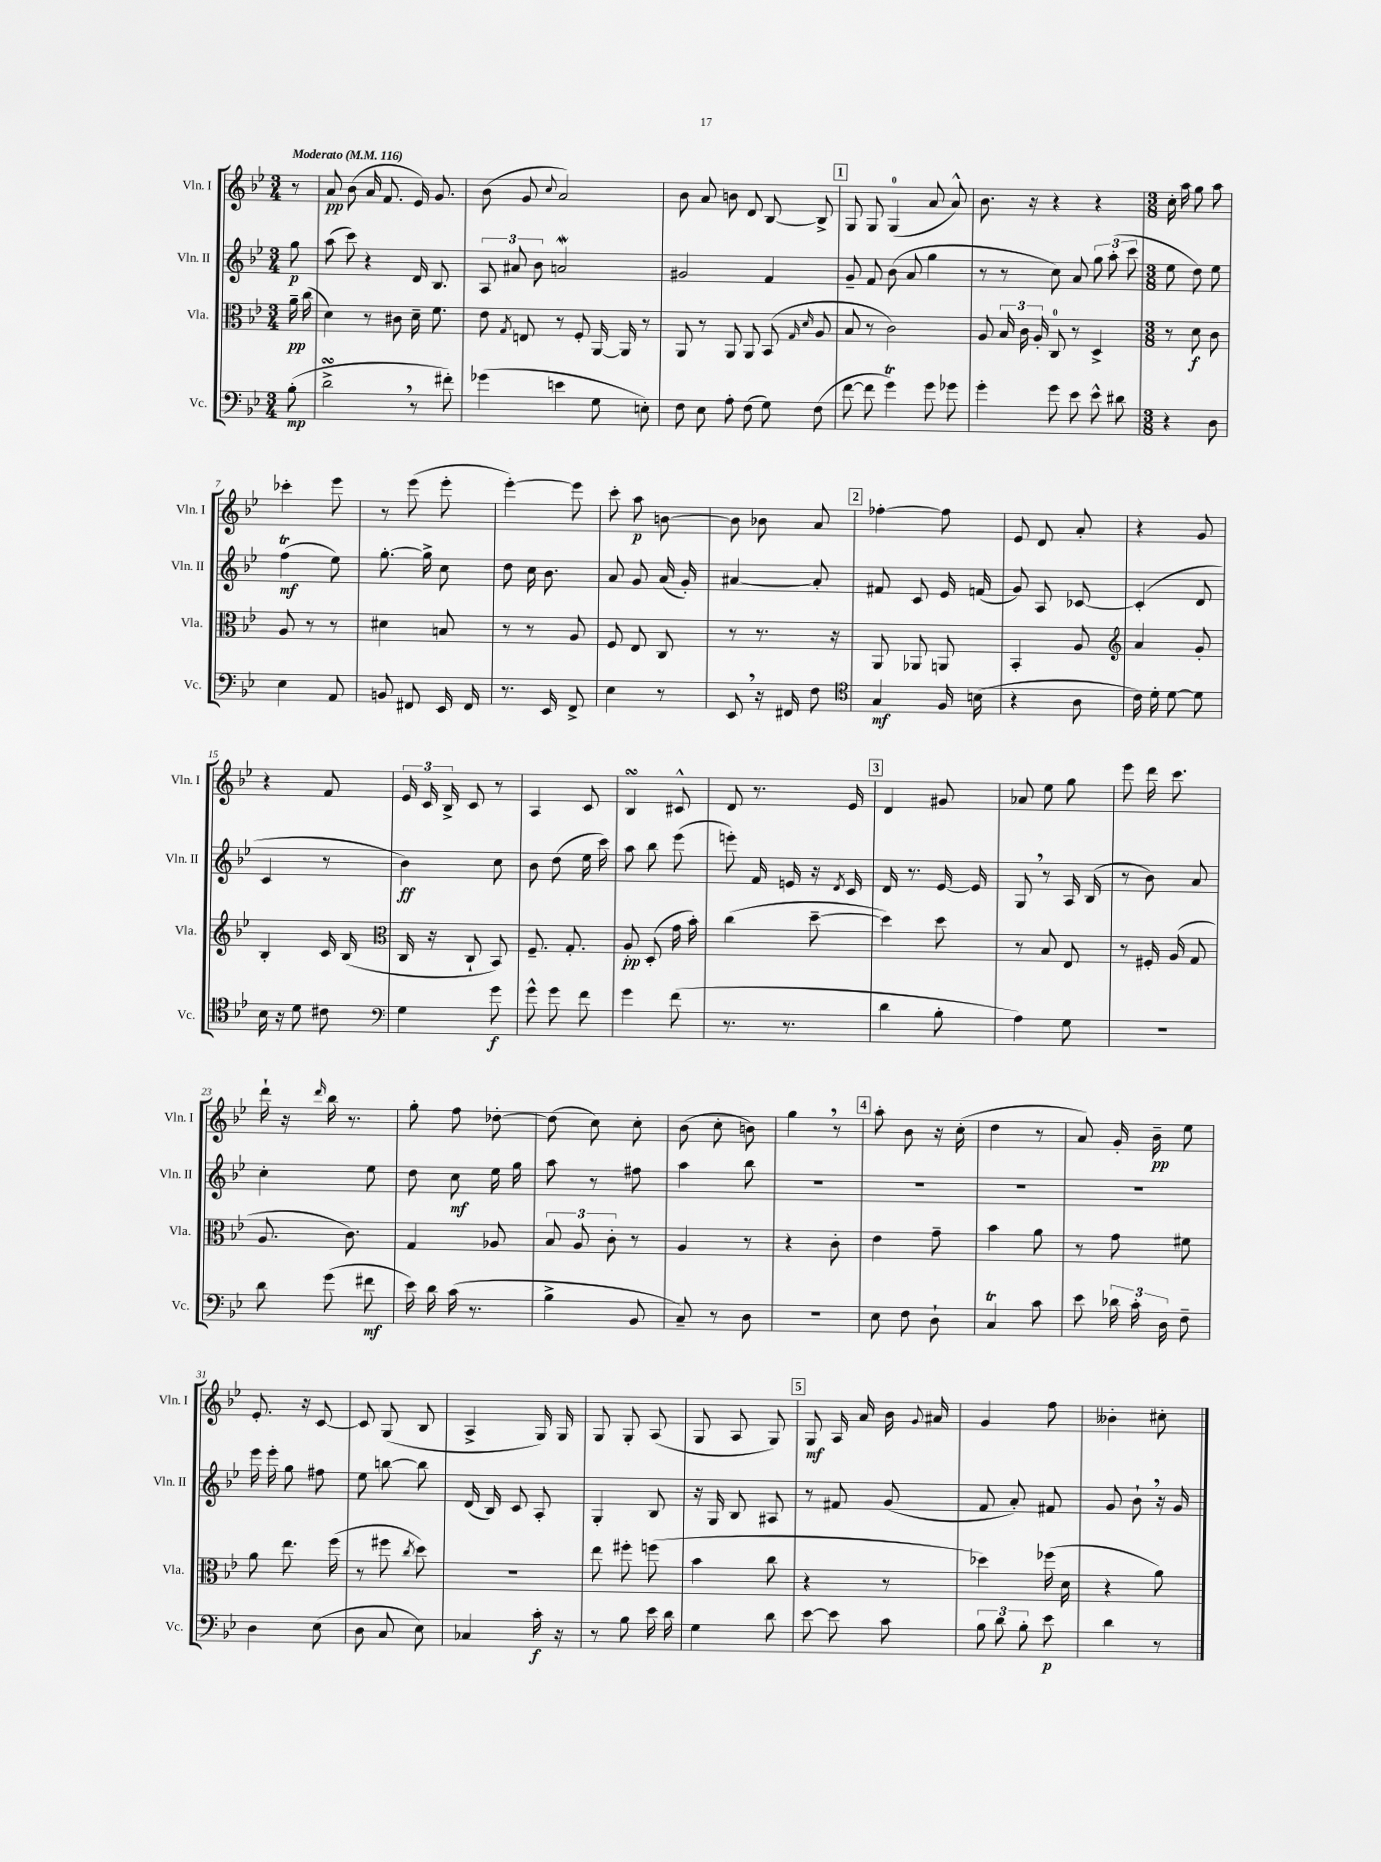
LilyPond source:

<<
\new StaffGroup <<
\new Staff = "s0" \with { instrumentName = "Vln. I" shortInstrumentName = "Vln. I" } {
    \clef treble \key bes \major \numericTimeSignature \time 3/4 \partial 8 \tempo "Moderato" 4 = 116
    \autoBeamOff r8 |
    a'8\pp bes'8( a'16 f'8. ees'16) g'8. |
    bes'8( g'8 \appoggiatura { c''8 } a'2) |
    bes'8 a'8 b'8 d'8 bes8~ bes8-> |
    \mark \markup { \box "1" } g8 g8 g4-0( a'8 a'8-^) |
    bes'8. r16 r4 r4 |
    \numericTimeSignature \time 3/8 c''16-. a''16 g''8 a''8 |
    ces'''4-. ees'''8 |
    r8 ees'''8( ees'''8-. |
    ees'''4~-.) ees'''8 |
    c'''8-. a''8\p b'8~ |
    b'8 bes'8 a'8 |
    \mark \markup { \box "2" } fes''4~-. fes''8 |
    ees'8 d'8 a'8-. |
    r4 g'8 |
    r4 f'8 |
    \tuplet 3/2 { ees'16 c'16 bes16-> } c'8 r8 |
    a4 c'8 |
    bes4\turn cis'8-^ |
    d'8 r8. ees'16 |
    \mark \markup { \box "3" } d'4 gis'8 |
    aes'8 ees''8 g''8 |
    ees'''8 d'''16 c'''8. |
    d'''16-! r16 \grace { d'''16 } bes''16 r8. |
    g''8-. f''8 des''8~-. |
    des''8( c''8) c''8-. |
    bes'8( c''8-. b'8) |
    g''4 \breathe r8 |
    \mark \markup { \box "4" } a''8-. bes'8 r16 c''16-.( |
    d''4 r8 |
    a'8) g'16-. bes'16--\pp ees''8 |
    ees'8.-. r16 c'8~ |
    c'8 g8( bes8 |
    a4-> g16) g16 |
    g8 g8-. a8( |
    g8 a8 g8) |
    \mark \markup { \box "5" } g8\mf a16 a'16 bes'16 \appoggiatura { g'8 } ais'16 |
    g'4 f''8 |
    beses'4-. cis''8-. \bar "|." |
}
\new Staff = "s1" \with { instrumentName = "Vln. II" shortInstrumentName = "Vln. II" } {
    \clef treble \key bes \major \numericTimeSignature \time 3/4 \partial 8
    \autoBeamOff g''8\p |
    a''8( c'''8) r4 d'16 bes8. |
    \tuplet 3/2 { a8 ais'8 bes'8 } a'2\mordent |
    gis'2 f'4 |
    \mark \markup { \box "1" } g'8-- f'8 bes'8( a'8 g''4 |
    r8 r8 c''8) a'8 \tuplet 3/2 { g''8 a''8-.( c'''8 } |
    \numericTimeSignature \time 3/8 ees''8 d''8) ees''8 |
    f''4\trill\mf( ees''8) |
    g''8.~-. g''16-> c''8 |
    d''8 c''16 bes'8. |
    a'8 g'8 a'16( g'16-.) |
    ais'4~ ais'8-. |
    \mark \markup { \box "2" } fis'8 c'8 ees'16 f'16( |
    g'8) a8 ces'8~ |
    ces'4-.( d'8 |
    c'4 r8 |
    bes'4\ff) c''8 |
    bes'8 d''8( ees''16 c'''16) |
    a''8 bes''8 ees'''8( |
    e'''8-.) f'16 e'16 r16 \acciaccatura { d'8 } c'16 |
    \mark \markup { \box "3" } d'16 r8. ees'16~ ees'16 |
    g8 \breathe r8 a16 bes16( |
    r8 bes'8) a'8 |
    c''4-. ees''8 |
    d''8 c''8\mf ees''16 g''16 |
    a''8 r8 fis''8 |
    a''4 bes''8 |
    R4. |
    \mark \markup { \box "4" } R4. |
    R4. |
    R4. |
    ees'''16 ees'''16-. g''8 fis''8 |
    ees''8 b''8~ b''8 |
    d'16( bes16) c'8 a8-. |
    g4-. bes8 |
    r16 g16 bes8 ais8 |
    \mark \markup { \box "5" } r8 fis'8 g'8( |
    f'8 a'8-.) fis'8 |
    g'8 bes'8-! \breathe r16 g'16 \bar "|." |
}
\new Staff = "s2" \with { instrumentName = "Vla." shortInstrumentName = "Vla." } {
    \clef alto \key bes \major \numericTimeSignature \time 3/4 \partial 8
    \autoBeamOff a'16--\pp c''16( |
    d'4) r8 cis'8 d'16-- f'8. |
    ees'8 \acciaccatura { g8 } e8 r8 f8-. a,16~ a,16 r8 |
    a,8 r8 a,8 a,8 bes,8( \grace { g16 d'16 } a8 |
    \mark \markup { \box "1" } bes8 r8 c'2) |
    a8 \tuplet 3/2 { bes16 c'16 a16-. } c8-0 r8 d4-> |
    \numericTimeSignature \time 3/8 r8 d'8\f c'8 |
    a8 r8 r8 |
    dis'4 b8 |
    r8 r8 a8 |
    f8 ees8 c8 |
    r8 r8. r16 |
    \mark \markup { \box "2" } a,8 aes,8 a,8 |
    bes,4-. a8 |
    \clef treble a'4 g'8-. |
    bes4-. c'16 bes16( |
    \clef alto c16 r16 c8-! bes,8) |
    f8.-- g8.-. |
    a8-.\pp d8-.( g'16 bes'16-.) |
    c''4( d''8~-- |
    \mark \markup { \box "3" } d''4) d''8 |
    r8 bes8 ees8 |
    r8 fis16-. a16( g8 |
    a8. c'8.) |
    g4 aes8 |
    \tuplet 3/2 { bes8 a8 c'8-. } r8 |
    a4 r8 |
    r4 c'8-. |
    \mark \markup { \box "4" } ees'4 g'8-- |
    bes'4 a'8 |
    r8 g'8 fis'8 |
    a'8 ees''8. f''16( |
    r8 fis''8 \acciaccatura { c''8 } d''8) |
    R4. |
    ees''8 fis''8-. f''8( |
    bes'4 c''8 |
    \mark \markup { \box "5" } r4 r8 |
    des''4) fes''16( d'16 |
    r4 a'8) \bar "|." |
}
\new Staff = "s3" \with { instrumentName = "Vc." shortInstrumentName = "Vc." } {
    \clef bass \key bes \major \numericTimeSignature \time 3/4 \partial 8
    \autoBeamOff bes8-.\mp( |
    d'2->\turn \breathe r8 fis'8-.) |
    ges'4( e'4 g8 e8-.) |
    f8 ees8 a8-. f8( g8) f8( |
    \mark \markup { \box "1" } f'8~ f'8 g'4\trill) g'8 ges'8 |
    g'4-. g'8 ees'8 ees'8-^ dis'8 |
    \numericTimeSignature \time 3/8 r4 d8 |
    ees4 a,8 |
    b,8 fis,8 ees,16 fis,16 |
    r8. ees,16 f,8-> |
    ees4 r8 |
    ees,8 \breathe r16 fis,16 f8 |
    \mark \markup { \box "2" } \clef tenor g4\mf f16 b16( |
    r4 a8 |
    c'16) d'16-. d'8~ d'8 |
    bes16 r16 d'8 cis'8 |
    \clef bass g4 g'8\f |
    g'8-^ g'8 f'8 |
    g'4 f'8( |
    r8. r8. |
    \mark \markup { \box "3" } d'4 bes8-. |
    a4) g8 |
    R4. |
    d'8 g'8( fis'8\mf |
    ees'16) d'16 c'16( r8. |
    bes4-> bes,8 |
    c8--) r8 d8 |
    R4. |
    \mark \markup { \box "4" } ees8 f8 d8-! |
    c4\trill c'8 |
    ees'8 \tuplet 3/2 { des'16 c'16-. d16 } f8-- |
    d4 ees8( |
    d8 c8 ees8) |
    ces4 c'16-.\f r16 |
    r8 bes8 ees'16 d'16 |
    g4 d'8 |
    \mark \markup { \box "5" } ees'8~ ees'8 c'8 |
    \tuplet 3/2 { bes8 d'8 bes8-. } ees'8\p |
    d'4 r8 \bar "|." |
}
>>
>>
